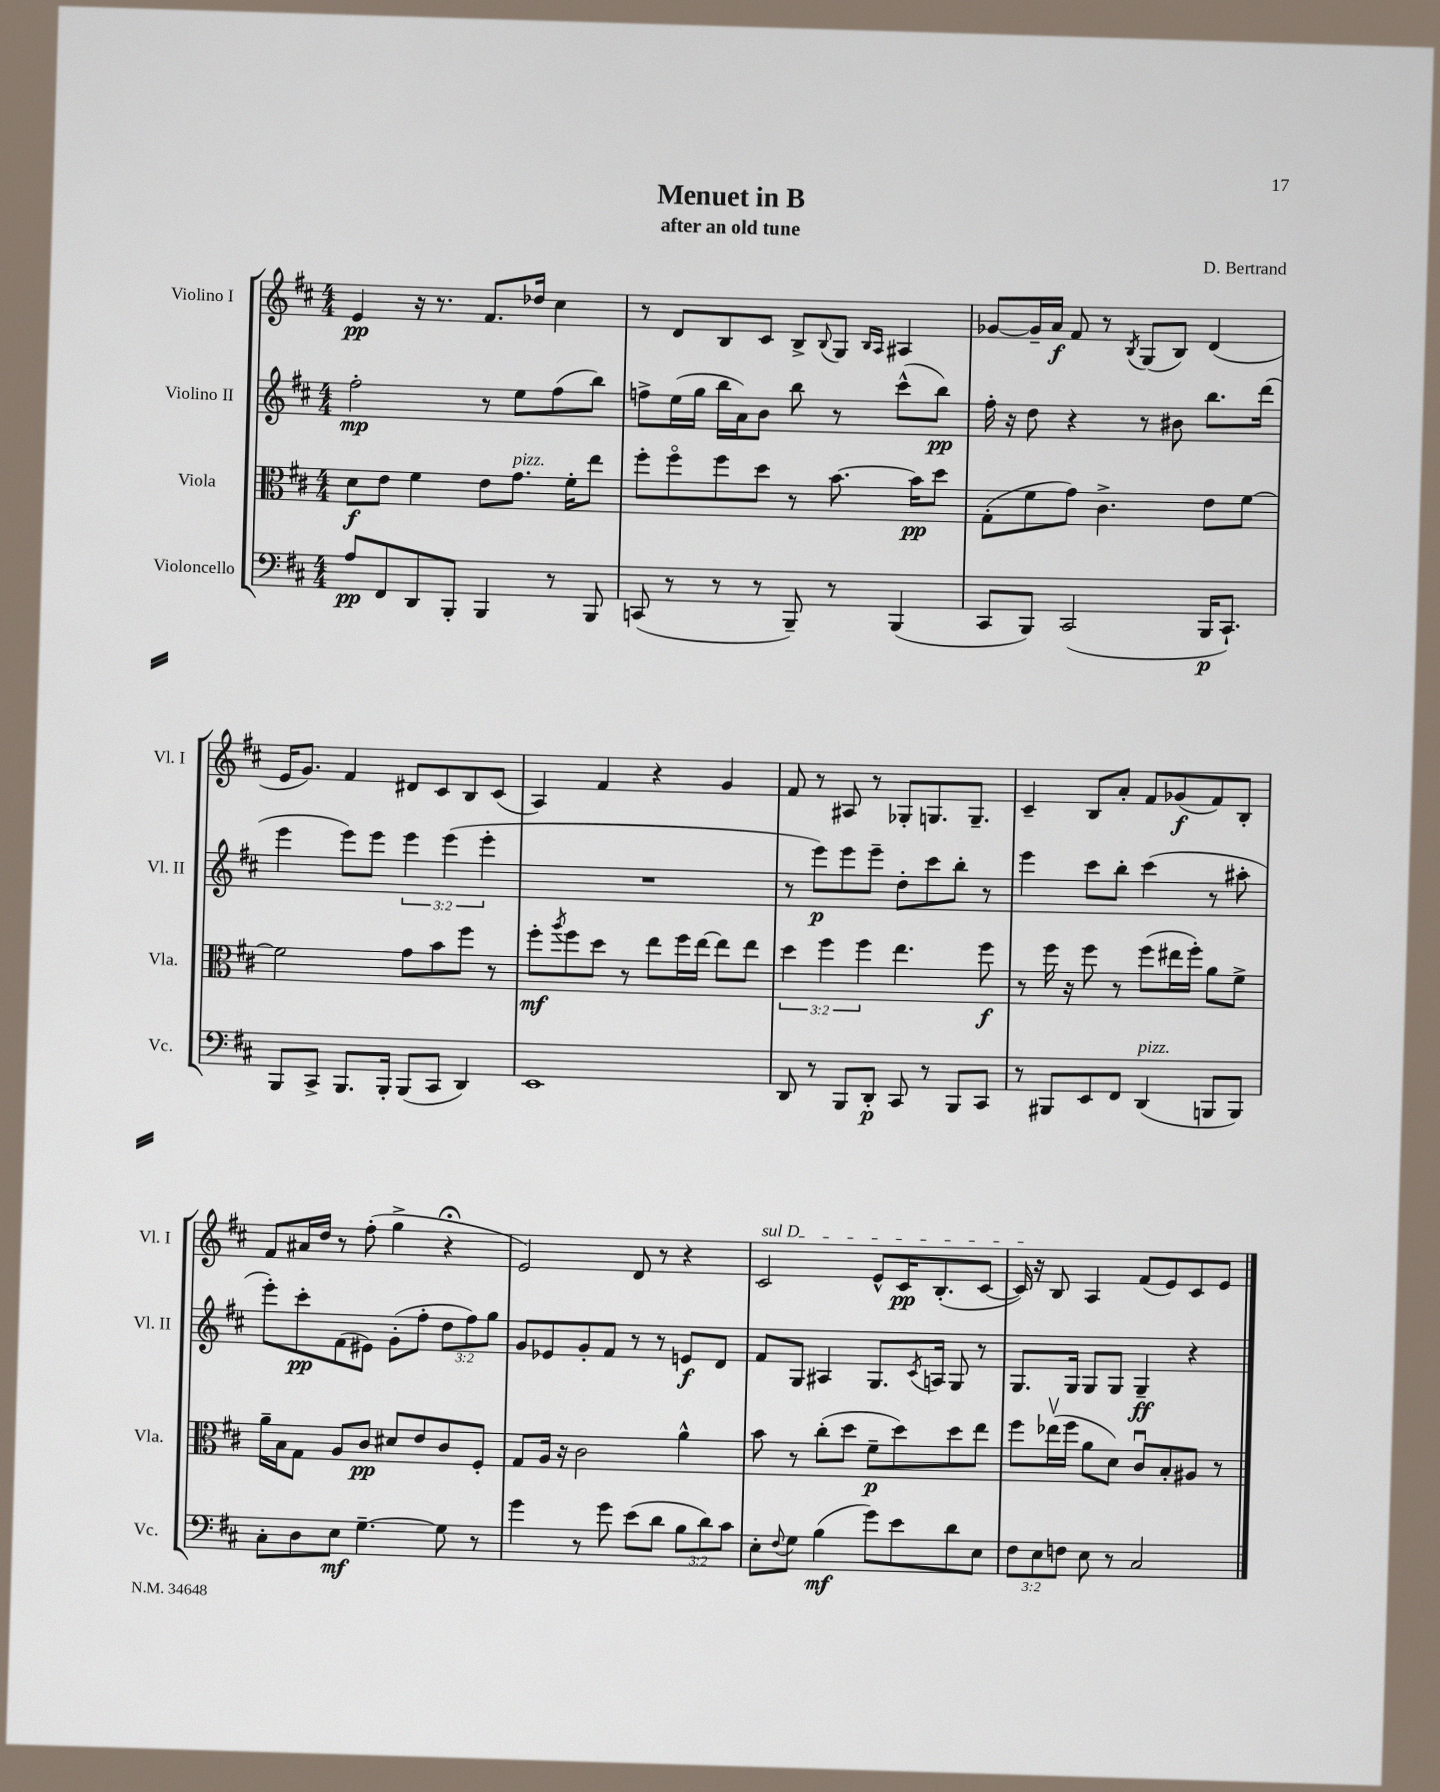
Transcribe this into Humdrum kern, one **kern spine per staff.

**kern	**dynam	**kern	**dynam	**kern	**dynam	**kern	**dynam
*part4	*part4	*part3	*part3	*part2	*part2	*part1	*part1
*staff4	*staff4	*staff3	*staff3	*staff2	*staff2	*staff1	*staff1
*I"Violoncello	*	*I"Viola	*	*I"Violino II	*	*I"Violino I	*
*I'Vc.	*	*I'Vla.	*	*I'Vl. II	*	*I'Vl. I	*
*clefF4	*	*clefC3	*	*clefG2	*	*clefG2	*
*k[f#c#]	*	*k[f#c#]	*	*k[f#c#]	*	*k[f#c#]	*
*M4/4	*	*M4/4	*	*M4/4	*	*M4/4	*
=1	=1	=1	=1	=1	=1	=1	=1
8A/L	pp	8d\L	f	2ff#'\	mp	4e/	pp
8FF#/	.	8e\J	.	.	.	.	.
8DD/	.	4f#\	.	.	.	16r	.
.	.	.	.	.	.	8.r	.
8BBB'/J	.	.	.	.	.	.	.
4BBB/	.	8e\L	.	8r	.	8.f#/L	.
!	!	!LO:TX:a:i:t=pizz.	!	!	!	!	!
.	.	8.g\J	.	8ee\L	.	.	.
.	.	.	.	.	.	16dd-X/Jk	.
8r	.	.	.	(8ff#\	.	4cc#\	.
.	.	16f#'\KL	.	.	.	.	.
8BBB/	.	8ee\J	.	8bb\J)	.	.	.
=2	=2	=2	=2	=2	=2	=2	=2
(8CCn/	.	8ff#'\L	.	8ffn^\L	.	8r	.
8r	.	8ff#\	.	(16ee\L	.	8d/L	.
.	.	.	.	16gg\JJ	.	.	.
8r	.	8ff#\	.	16bb\LL	.	8B/	.
.	.	.	.	16a\J)	.	.	.
8r	.	8dd\J	.	8b\J	.	8c#/J	.
8BBB~/)	.	8r	.	8bb\	.	8B^/L	.
.	.	.	.	.	.	8qqB/	.
8r	.	[8.b\	.	8r	.	8G/J	.
.	.	.	.	.	.	16qqB/LL	.
.	.	.	.	.	.	16qqA/JJ	.
(4BBB/	.	.	.	(8ccc#^^\L	.	4A#X/	.
.	.	16b\KL]	pp	.	.	.	.
.	.	8dd\J	.	8bb\J)	pp	.	.
=3	=3	=3	=3	=3	=3	=3	=3
8CC#/L	.	(8G'\L	.	16ff#'\	.	[8g-X/L	.
.	.	.	.	16r	.	.	.
8BBB/J)	.	8f#\	.	8dd\	.	16g-~/L]	.
.	.	.	.	.	.	16a/JJ	f
(2CC#/	.	8g\J)	.	4r	.	8f#/	.
.	.	4.c#^\	.	.	.	8r	.
.	.	.	.	.	.	8qB/	.
.	.	.	.	8r	.	(8G/L	.
.	.	.	.	8b#X\	.	8B/J)	.
16BBB/KL	p	8e\L	.	8.bb\L	.	(4d/	.
8.CC#`/J)	.	.	.	.	.	.	.
.	.	[8f#\J	.	.	.	.	.
.	.	.	.	(16ddd\Jk	.	.	.
!!LO:LB:g=z
=4	=4	=4	=4	=4	=4	=4	=4
8BBB/L	.	2f#\]	.	4eee\	.	16e/KL	.
.	.	.	.	.	.	8.g/J)	.
8CC#^/J	.	.	.	.	.	.	.
8.BBB/L	.	.	.	8eee\L)	.	4f#/	.
.	.	.	.	8eee\J	.	.	.
16BBB'/Jk	.	.	.	.	.	.	.
(8BBB/L	.	8g\L	.	6eee\	.	8d#X/L	.
8CC#/J	.	8b\	.	.	.	8c#/	.
.	.	.	.	(6eee\	.	.	.
4DD/)	.	8ff#\J	.	.	.	8B/	.
.	.	.	.	6eee'\	.	.	.
.	.	8r	.	.	.	(8c#/J	.
=5	=5	=5	=5	=5	=5	=5	=5
1EE	.	8ff#'\L	mf	1r	.	4A/)	.
.	.	8qaa/	.	.	.	.	.
.	.	8ff#\	.	.	.	.	.
.	.	8dd\J	.	.	.	4f#/	.
.	.	8r	.	.	.	.	.
.	.	8ee\L	.	.	.	4r	.
.	.	16ff#\L	.	.	.	.	.
.	.	[16ee\JJ	.	.	.	.	.
.	.	8ee\L]	.	.	.	4g/	.
.	.	8ee\J	.	.	.	.	.
=6	=6	=6	=6	=6	=6	=6	=6
8DD/	.	6dd\	.	8r	.	8f#/	.
8r	.	.	.	8eee\L)	p	8r	.
.	.	6ff#\	.	.	.	.	.
8BBB/L	.	.	.	8eee\	.	8A#X/	.
.	.	6ff#\	.	.	.	.	.
8DD'/J	p	.	.	8eee~\J	.	8r	.
8CC#/	.	4.ee\	.	8dd'\L	.	8G-X'/L	.
8r	.	.	.	8ccc#\	.	8.Gn/	.
8BBB/L	.	.	.	8bb'\J	.	.	.
.	.	.	.	.	.	8.G~/J	.
8CC#/J	.	8ff#\	f	8r	.	.	.
=7	=7	=7	=7	=7	=7	=7	=7
8r	.	8r	.	4eee\	.	4c#~/	.
8BBB#X/L	.	16ff#\	.	.	.	.	.
.	.	16r	.	.	.	.	.
8EE/	.	8ff#\	.	8ccc#\L	.	8B/L	.
8FF#/J	.	8r	.	8bb'\J	.	8a'/J	.
!LO:TX:a:i:t=pizz.	!	!	!	!	!	!	!
(4DD/	.	(8ff#\L	.	(4ccc#\	.	8f#/L	.
.	.	16ee#X\L	.	.	.	(8g-X/	f
.	.	16ff#'\JJ)	.	.	.	.	.
8BBBn/L	.	8a\L	.	8r	.	8f#/)	.
8BBB/J)	.	8f#^\J	.	8aa#X'\	.	8B'/J	.
!!LO:LB:g=z
=8	=8	=8	=8	=8	=8	=8	=8
8C#'\L	.	16a~\LL	.	8eee'\L)	.	8f#/L	.
.	.	16B\J	.	.	.	.	.
8D\	.	8G\J	.	8ccc#'\	pp	16a#X/L	.
.	.	.	.	.	.	16dd/JJ	.
8E\J	mf	8A/L	.	(8f#\	.	8r	.
[4.G~\	.	8c#/J	pp	8e#X\J)	.	(8ff#'\	.
.	.	8d#X/L	.	(8g'\L	.	4gg^\	.
.	.	8e/	.	8ff#'\J	.	.	.
8G\]	.	8c#/	.	12dd\L	.	4r;<	.
.	.	.	.	12ff#\)	.	.	.
8r	.	8F#'/J	.	.	.	.	.
.	.	.	.	12gg\J	.	.	.
=9	=9	=9	=9	=9	=9	=9	=9
4g\	.	8G/L	.	8g/L	.	2e/)	.
.	.	16A/Jk	.	8e-X/	.	.	.
.	.	16r	.	.	.	.	.
8r	.	2c#\	.	8g'/	.	.	.
8g\	.	.	.	8f#/J	.	.	.
(8e\L	.	.	.	8r	.	8d/	.
8d\J	.	.	.	8r	.	8r	.
12B\L	.	4a^^\	.	8en/L	f	4r	.
12d\)	.	.	.	.	.	.	.
.	.	.	.	8d/J	.	.	.
12c#\J	.	.	.	.	.	.	.
=10	=10	=10	=10	=10	=10	=10	=10
!	!	!	!	!	!	!LO:TX:a:i:t=sul D	!
8E'\L	.	8b\	.	8f#/L	.	2c#/	.
8qqF#/	.	.	.	.	.	.	.
8G\J	.	8r	.	8G/J	.	.	.
(4B\	mf	(8cc#'\L	.	4A#X/	.	.	.
.	.	8dd\J	.	.	.	.	.
8g\L)	.	8f#~\L	p	8.G/L	.	8e^^/L	.
8e\	.	8dd\)	.	.	.	16c#/K	pp
.	.	.	.	8qc#/	.	.	.
.	.	.	.	16An/Jk	.	(8.B'/	.
8d\	.	8dd\	.	8G/	.	.	.
8E\J	.	8ee\J	.	8r	.	[8c#/J	.
=11	=11	=11	=11	=11	=11	=11	=11
12F#\L	.	8ff#\L	.	8.G/L	.	16c#/])	.
.	.	.	.	.	.	16r	.
12E\	.	.	.	.	.	.	.
.	.	(16ee-Xv\L	.	.	.	8B/	.
12Fn\J	.	.	.	.	.	.	.
.	.	16ff#\JJ	.	16G/Jk	.	.	.
8E\	.	8a\L	.	8G/L	.	4A/	.
8r	.	8d\J)	.	8G/J	.	.	.
2C#/	.	8c#u/L	.	4G~/	ff	(8f#/L	.
.	.	8B'/	.	.	.	8e/)	.
.	.	8A#X/J	.	4r	.	8c#/	.
.	.	8r	.	.	.	8e/J	.
==	==	==	==	==	==	==	==
*-	*-	*-	*-	*-	*-	*-	*-
